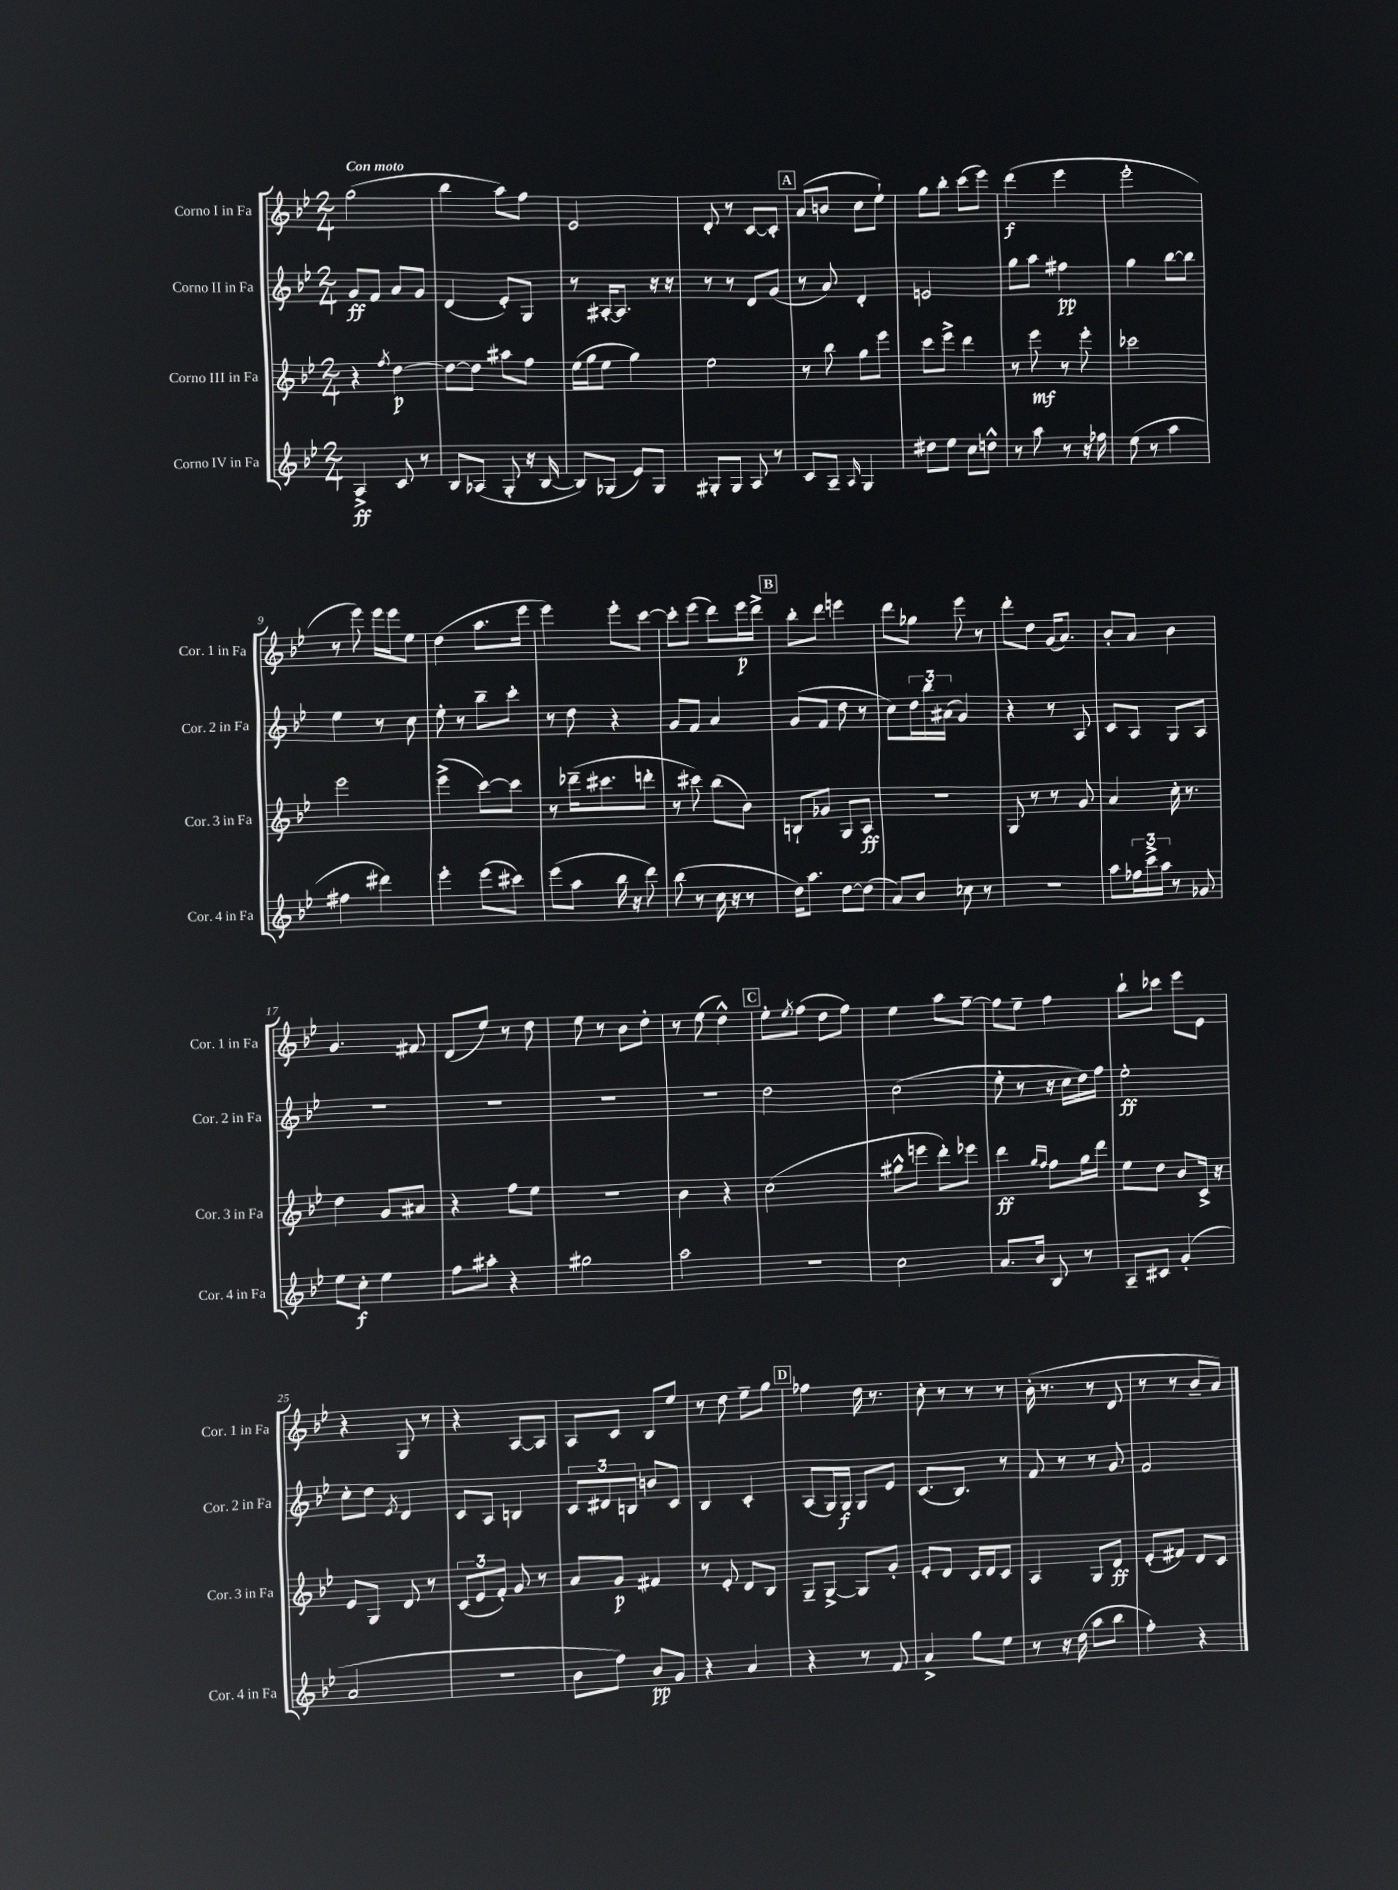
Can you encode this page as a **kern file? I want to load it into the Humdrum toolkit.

**kern	**kern	**kern	**kern
*staff4	*staff3	*staff2	*staff1
*clefG2	*clefG2	*clefG2	*clefG2
*k[b-e-]	*k[b-e-]	*k[b-e-]	*k[b-e-]
*M2/4	*M2/4	*M2/4	*M2/4
4A^	4r	8g	(2gg
.	.	8f	.
.	8qff	.	.
8c	[4dd	8a	.
8r	.	8g	.
=	=	=	=
8B-	8dd_	(4d	4bb-
(8A-	8dd]	.	.
8G'	8aa#	8e-')	8aa)
16r	8ff	8G	8ff
[16B-	.	.	.
=	=	=	=
8B-])	(16ee-	8r	2e-
.	16gg	.	.
(8G-	8ee-	[16A#'	.
.	.	8.A#]	.
8e-)	4gg)	.	.
8G-	.	16r	.
.	.	16r	.
=	=	=	=
8G#'	2ee-	8r	8d'
8G#	.	8r	8r
8A	.	8d	[8c
8r	.	(8g	8c']
=	=	=	=
8c	8r	8r	(8a
8A~	8bb-	8a)	8b
16qqA	.	.	.
4G	8gg	4d'	8cc
.	8eee-	.	8ee-`)
=	=	=	=
8dd#	8ccc	2e	8gg
8ee-	8eee-^	.	8bb-'
8cc	4ddd	.	(8ccc
8dd^^	.	.	8eee-)
=	=	=	=
8r	8r	8gg	(4ddd
8aa	8eee-	8aa	.
8r	8r	4ff#	4eee-
16r	8eee-'	.	.
16ff-	.	.	.
=	=	=	=
(8ee-	2ccc-	4gg	2eee-'
8r	.	.	.
4aa	.	[8bb-	.
.	.	8bb-]	.
=	=	=	=
4ff#	2eee-	4ee-	8r
.	.	.	8eee-)
4ddd#)	.	8r	16eee-
.	.	.	16eee-
.	.	8cc	8ee-
=	=	=	=
4eee-'	(4eee-^	8ee-'	(4dd
.	.	8r	.
(8eee-	[8ccc)	8bb-~	8.aa
8ccc#)	8ccc]	8ccc'	.
.	.	.	16eee-
=	=	=	=
(8eee-	8r	8r	4eee-)
8aa	(16ddd-~	8dd	.
.	8.ccc#	.	.
16bb-	.	4r	8eee-'
16r	.	.	.
8ddd)	8ddd'	.	[8ccc
=	=	=	=
(8bb-	8r	8g	8ccc']
8r	8ccc#)	8f	(8eee-
16cc	(8bb-	4a	8ddd)
16r	.	.	.
8r	8b-)	.	16eee-
.	.	.	16ddd^
=	=	=	=
16dd)	8B`	(8g	8bb-'
8.aa	.	.	.
.	8g-	8f	8ddd
[8dd	8G	8dd	4eee
(8dd]	8A	8r	.
=	=	=	=
8a)	2r	8cc)	8ddd
8b-	.	24dd	8gg-
.	.	24bb-	.
.	.	(24a#	.
8cc-	.	4g)	8eee-
8r	.	.	8r
=	=	=	=
2r	8G	4r	8ddd'
.	8r	.	8dd
.	8r	8r	(16g
.	.	.	8.a)
.	8g	8A	.
=	=	=	=
8aa	4a	8c	8b-'
24ff-	.	8A	8a
24ccc^	.	.	.
24aa	.	.	.
8r	16cc'	8G	4b-
.	8.r	.	.
8g-	.	8A	.
=	=	=	=
8ee-	4dd	2r	4.g
8cc'	.	.	.
4ee-	8g	.	.
.	8a#	.	8f#
=	=	=	=
8ff	4r	2r	(8d
8aa#'	.	.	8ee-)
4r	8ff	.	8r
.	8ee-	.	8dd
=	=	=	=
2gg#	2r	2r	8ee-
.	.	.	8r
.	.	.	8b-
.	.	.	8dd'
=	=	=	=
2aa	4b-	2r	8r
.	.	.	(8ee-
.	4r	.	4dd^^)
=	=	=	=
2r	(2cc	2dd	8ee-'
.	.	.	8qee-
.	.	.	(8ff
.	.	.	8dd
.	.	.	8ff)
=	=	=	=
2cc	8gg#^^	(2cc	4ee-
.	8eee	.	.
.	8ddd')	.	8aa
.	8eee-	.	[8ff~
=	=	=	=
8.a	4ddd	8ee-'	8ff]
.	.	8r	8ee-~
16b-	.	.	.
.	16qqgg	.	.
.	16qqff	.	.
8B-	8ff	16r	4ff
.	.	16cc	.
8r	16gg	16dd)	.
.	16ddd	16ff	.
=	=	=	=
8A~	8ee-	2ee-'	8bb-`
8c#	8dd	.	8ccc-
(4g'	8b-	.	8eee-
.	16c^	.	8e-
.	16r	.	.
=	=	=	=
2a	8e-	8cc'	4r
.	8G	8dd	.
.	.	8qe-	.
.	8d	4d	8G
.	8r	.	8r
=	=	=	=
2r	(12c	8c	4r
.	12e-	.	.
.	.	8A	.
.	12f')	.	.
.	8g	4B	[8A
.	8r	.	8A]
=	=	=	=
8b-	8a	12c	8A
.	.	12d#	.
8ff)	8g	.	8c
.	.	12B	.
8b-	4f#	8b	8B-
8g	.	8c	8ee-
=	=	=	=
4r	8r	4B-	8r
.	8e-'	.	8dd
4a	8d	4c'	8ee-~
.	8B-	.	8gg
=	=	=	=
4r	8G~	(8A	4ff-
.	[8G^	16G)	.
.	.	16G	.
8r	8G]	8G	16dd
.	.	.	8.r
8f	8g'	8e-	.
=	=	=	=
4a^	8e-'	(8.c	8cc'
.	8d	.	8r
.	.	8.B-)	.
8gg	16c	.	8r
.	16d	.	.
8ee-	8c	8r	8r
=	=	=	=
8r	4A	8f	(16b-'
.	.	.	8.r
16r	.	8r	.
(16dd	.	.	.
8aa	8G	8r	8r
8bb-	8d	8g	8d
=	=	=	=
4ff')	(8e-'	2f	8r
.	8f#)	.	8r
4r	8d	.	8b-~
.	8c	.	8a)
==	==	==	==
*-	*-	*-	*-
